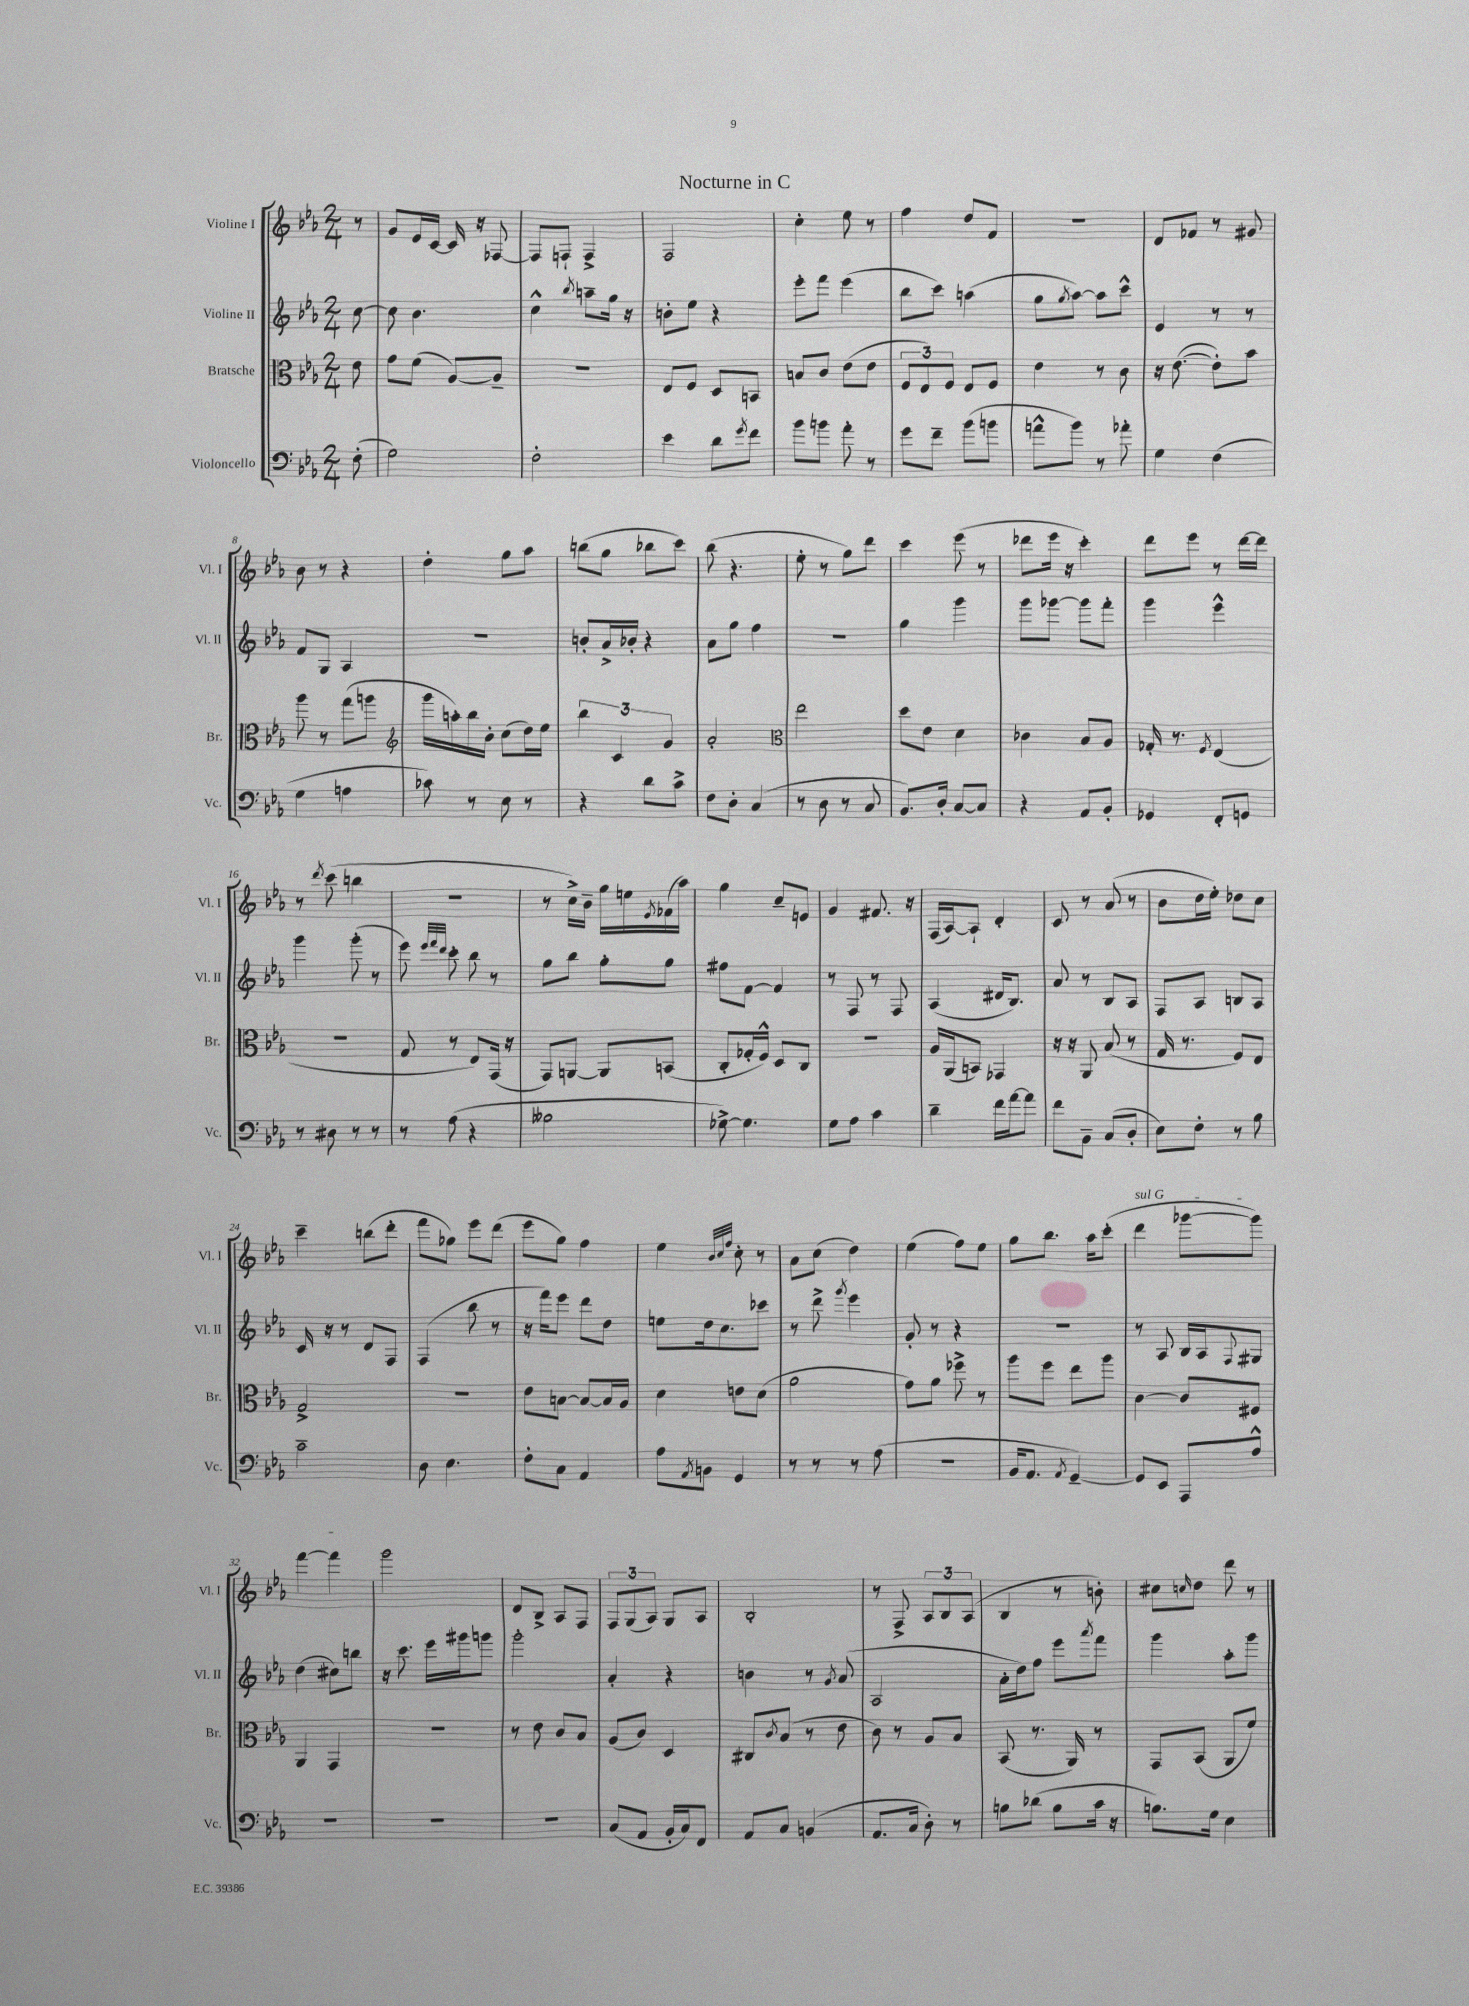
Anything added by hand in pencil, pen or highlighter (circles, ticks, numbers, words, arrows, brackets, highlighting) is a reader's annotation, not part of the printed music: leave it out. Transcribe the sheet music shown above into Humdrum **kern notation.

**kern	**kern	**kern	**kern
*staff4	*staff3	*staff2	*staff1
*clefF4	*clefC3	*clefG2	*clefG2
*k[b-e-a-]	*k[b-e-a-]	*k[b-e-a-]	*k[b-e-a-]
*M2/4	*M2/4	*M2/4	*M2/4
(8F'\	8e-\	[8cc\	8r
=	=	=	=
2G\)	8g\L	8cc\]	8g/L
.	(8f\J	4.b-\	16e-/L
.	.	.	[16c/JJ
.	[8A-/L)	.	16c/]
.	.	.	16r
.	8A-~/]J	.	[8F-/
=	=	=	=
2F'\	2r	4cc^^\	8F-/]L
.	.	.	8F`/J
.	.	8qbb-/	.
.	.	8aa~\L	4F^/
.	.	16gg\Jk	.
.	.	16r	.
=	=	=	=
4e-\	8E-/L	8b'\L	2F/
.	8F/J	8ee-\J	.
8d\L	8D/L	4r	.
8qg/	.	.	.
8f\J	8BB/J	.	.
=	=	=	=
8b-\L	8B/L	8eee-'\L	4cc'\
8b\J	8c/J	8fff\J	.
8a-'\	(8e-\L	(4eee-\	8ee-\
8r	8e-\J	.	8r
=	=	=	=
8g\L	12F/L	8bb-\L	4ff\
.	12E-/)	.	.
8f~\J	.	8ccc\J)	.
.	12F/J	.	.
(8b-\L	8E-/L	(4aa\	8dd/L
8b\J	8F/J	.	8f/J
=	=	=	=
8a^^\L	4e-\	8gg\L	2r
.	.	8qgg/	.
8b-\J)	.	[8aa-\J)	.
8r	8r	8aa-\]L	.
8a-'\	8c\	8ccc^^\J	.
=	=	=	=
4G\	16r	4e-/	8d/L
.	([8.e-\	.	.
.	.	.	8f-/J
(4F\	8e-'\]L)	8r	8r
.	8b-\J	8r	8g#/
=	=	=	=
4G\	8aa-\	8f/L	8b-\
.	8r	8G/J	8r
4A\	(8gg\L	4A-/	4r
.	8aa\J	.	.
=	=	=	=
*	*clefG2	*	*
8c-\)	16ggg\LL	2r	4dd'\
.	16aa'\)	.	.
8r	16bb-\	.	.
.	16b-'\JJ	.	.
8E-\	(8cc\L	.	8gg\L
8r	16dd\L)	.	8aa-\J
.	16ee-\JJ	.	.
=	=	=	=
4r	6bb-\	8b'/L	(8bb\L
.	.	16a-^/L	8gg\J
.	6c/	.	.
.	.	16b-'/JJ	.
8d\L	.	4r	8bb-\L
.	6g/	.	.
8c^\J	.	.	8ccc\J)
=	=	=	=
8F\L	2a-'/	8a-\L	(8bb-\
8D'\J	.	8gg\J	4.r
(4C/	.	4ff\	.
=	=	=	=
*	*clefC3	*	*
8r	2ee-\	2r	8ee-'\
8D\	.	.	8r
8r	.	.	8gg\L)
8C/	.	.	8ddd\J
=	=	=	=
8.BB-/L)	8dd\L	4gg\	4ccc\
.	8e-\J	.	.
16D'/Jk	.	.	.
[8C/L	4d\	4ggg\	(8eee-\
8C/]J	.	.	8r
=	=	=	=
4r	4c-\	8ggg\L	8ddd-\L
.	.	[8ggg-\J	16eee-\Jk
.	.	.	16r
8AA-/L	8B-/L	8ggg-\]L	4ccc'\)
8BB-'/J	8A-/J	8fff'\J	.
=	=	=	=
4GG-/	16G-'/	4ggg\	8ddd\L
.	8.r	.	.
.	.	.	8eee-\J
.	8qF/	.	.
8FF'/L	(4E-/	4eee-^^\	8r
8GG/J	.	.	[16ddd\LL
.	.	.	16ddd\]JJ
=	=	=	=
8r	2r	4ggg\	8r
.	.	.	8qddd/
8D#\	.	.	(8ccc\
8r	.	(8ggg'\	4bb\
8r	.	8r	.
=	=	=	=
8r	8G/	8eee-\)	2r
.	.	32qqeee-/LLL	.
.	.	32qqfff/	.
.	.	32qqddd/JJJ	.
(8A-\	8r	8ccc'\	.
4r	8E-/L)	8bb-\	.
.	(16GG/Jk	8r	.
.	16r	.	.
=	=	=	=
2B--\	8GG/L)	8gg\L	8r
.	[8AA/J	8bb-\J	16cc^\LL)
.	.	.	16b-~\JJ
.	8AA/]L	8gg'\L	16gg\LL
.	.	.	16ee\
.	.	.	8qe-/
.	(8BB/J	8gg\J	(16f-\
.	.	.	16aa-\JJ)
=	=	=	=
[8G-^\)	8C'/L	8ff#\L	4gg\
4.G-\]	16G-'/L	[8f\J	.
.	16F^^/JJ)	.	.
.	8D/L	4f/]	8cc~/L
.	8C/J	.	8e/J
=	=	=	=
8G\L	2r	8r	4g/
8A-\J	.	8F/	.
4c\	.	8r	8.f#/
.	.	8F/	.
.	.	.	16r
=	=	=	=
4d~\	16A-/LL	(4A-/	(16F/LL
.	(16AA-/J	.	[16A-/J)
.	8BB/J)	.	8A-`/]J
16f\LL	4GG-/	16d#/LK	4d'/
[16a-\J	.	8.B-/J)	.
8a-\]J	.	.	.
=	=	=	=
8f\L	16r	8a-/	8c/
.	16r	.	.
8BB-~\J	8AA-/	8r	8r
(8C/L	(8B-/	8B-/L	(8a-/
8D'/J	8r	8A-/J	8r
=	=	=	=
8E-\L)	16G/	8F/L	8b-\L
.	8.r	.	.
8F'\J	.	8A-/J	16dd\L
.	.	.	16ee-'\JJ)
8r	8F/L)	8B/L	8dd-\L
8B-\	8E-/J	8A-/J	8cc\J
=	=	=	=
2c~\	2G^/	16c/	4ccc~\
.	.	16r	.
.	.	8r	.
.	.	8d/L	(8bb\L
.	.	8F/J	8ddd'\J
=	=	=	=
8D\	2r	(4F/	8fff\L
4.E-\	.	.	8gg-\J)
.	.	8bb-\	8eee-\L
.	.	8r	(8ddd\J
=	=	=	=
8F'\L	8e-\L	16r	8eee-\L
.	.	16fff\LK)	.
8C\J	[8B\J	8eee-\J	8gg\J)
4AA-/	8B/_L	8ddd\L	4ff\
.	16B/]L	8dd\J	.
.	16A-/JJ	.	.
=	=	=	=
8A-\L	4d\	8ee\L	4ee-\
8qAA-/	.	.	.
8BB\J	.	16dd\k	.
.	.	8.cc\	.
.	.	.	32qqb-/LLL
.	.	.	32qqcc/
.	.	.	32qqff/JJJ
4GG/	8e\L	.	8cc'\
.	(8d\J	8ccc-\J	8r
=	=	=	=
8r	2a-\	8r	8a-\L
8r	.	8ddd^\	(8cc\J
.	.	8qggg/	.
8r	.	4eee-\	4dd\)
(8A-\	.	.	.
=	=	=	=
2r	8g\L)	8g'/	(4ee-\
.	8a-\J	8r	.
.	8ff-^\	4r	8ff\L)
.	8r	.	8ee-\J
=	=	=	=
16BB-/LK	8aa-\L	2r	8gg\L
8.AA-/J	.	.	.
.	8ff\J	.	8.bb-\J
8qAA-/	.	.	.
[4GG~/)	8ee-\L	.	.
.	.	.	16aa-\LK
.	8aa-\J	.	(8ccc'\J
=	=	=	=
8GG/]L	[4c\	8r	4ddd\
8EE-/J	.	8A-/	.
8AAA-/L	8c/]L	16B-/LL	[8ggg-\L
.	.	16A-/J	.
.	.	8qqF/	.
8A-^^/J	8F#/J	8G#/J	8ggg-\]J)
=	=	=	=
2r	4AA-/	(4dd\	[4fff\
.	4GG/	8cc#\L)	4fff\]
.	.	8bb\J	.
=	=	=	=
2r	2r	16r	2ggg\
.	.	8.ccc\	.
.	.	16eee-\LL	.
.	.	16ggg#\J	.
.	.	8ggg\J	.
=	=	=	=
2r	8r	2ggg'\	8d/L
.	8e-\	.	8B-^/J
.	8c/L	.	8A-/L
.	8B-/J	.	8F/J
=	=	=	=
(8C/L	(8A-/L	4a-'/	12F/L
.	.	.	(12G/
8AA-/J	8c/J)	.	.
.	.	.	12A-/J)
16BB-'/LL	4D/	4r	8G/L
16C/J)	.	.	.
8FF/J	.	.	8A-/J
=	=	=	=
8AA-/L	8C#/L	4b\	2B-'/
.	8qc/	.	.
8C/J	(8B-/J	.	.
(4BB/	8r	8r	.
.	.	8qg/	.
.	8e-\	(8a-/	.
=	=	=	=
8.AA-/L	8c\)	2A-/	8r
.	8r	.	8F^/
16C/Jk	.	.	.
8D'\)	8A-/L	.	12A-/L
.	.	.	12B-/
8r	8B-/J	.	.
.	.	.	(12A-/J
=	=	=	=
8B\L	(8BB-/	16a-'\LL	4B-/
.	.	16dd\J)	.
(8d-\J	8.r	8ff\J	.
8B\L	.	8eee-\L	8r
.	16AA-/)	.	.
.	.	8qaaa-/	.
16c\Jk	8r	8fff\J	8b'\)
16r	.	.	.
=	=	=	=
8.B\L)	8GG/L	4ggg\	8cc#\L
.	.	.	16qqcc/
.	(8BB-/J	.	8dd\J
16G\Jk	.	.	.
4E-\	8AA-/L	8aa-'\L	8ddd\
.	8f/J)	8ggg\J	8r
==	==	==	==
*-	*-	*-	*-
